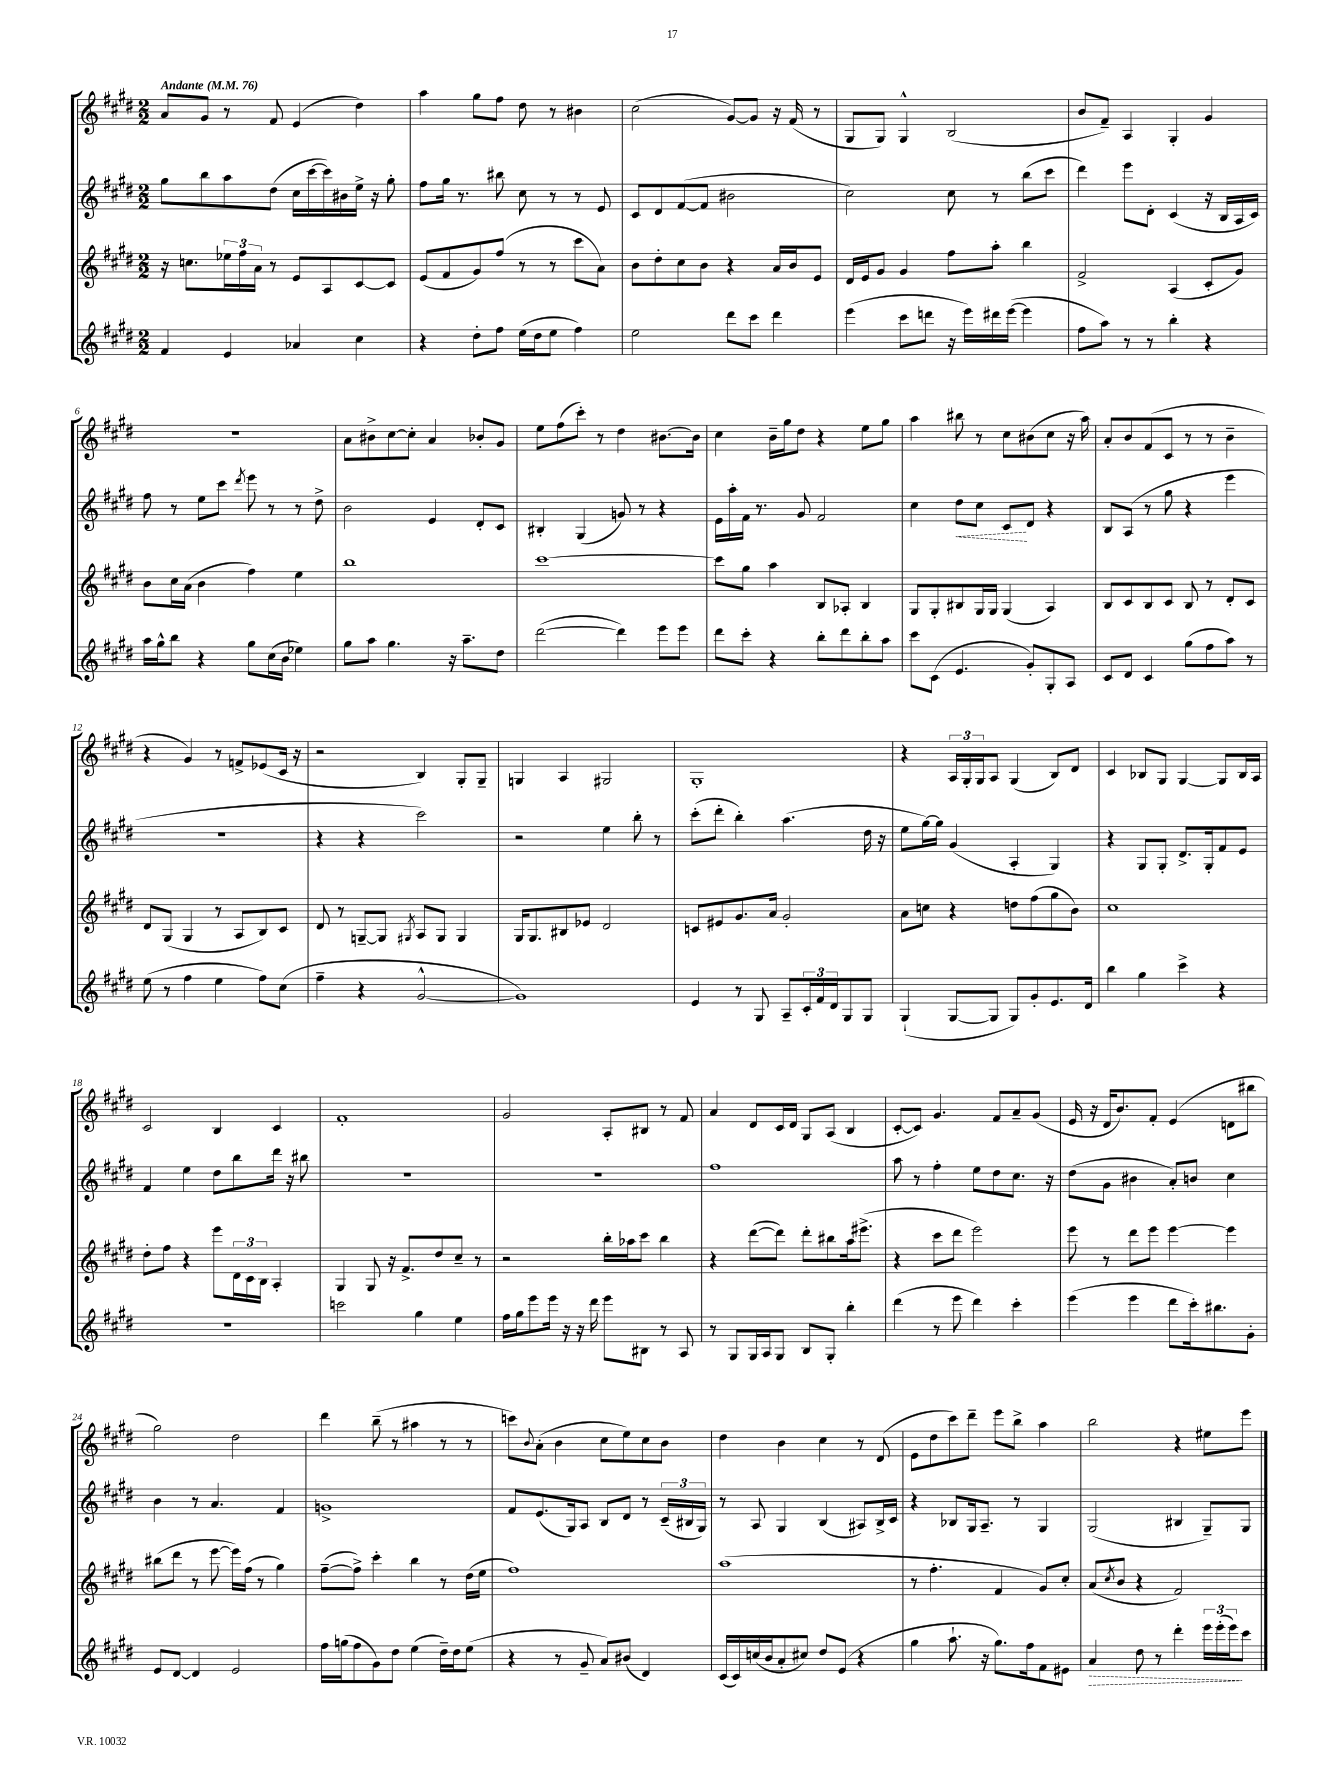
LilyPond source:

<<
\new StaffGroup <<
\new Staff = "s0" {
    \clef treble \key e \major \numericTimeSignature \time 2/2 \tempo "Andante" 4 = 76
    a'8 gis'8 r8 fis'8 e'4( dis''4) |
    a''4 gis''8 fis''8 dis''8 r8 bis'4 |
    cis''2( gis'8~) gis'8 r16 fis'16( r8 |
    gis8 gis8) gis4-^ b2( |
    b'8 fis'8--) a4 gis4-. gis'4 |
    r1 |
    a'8 bis'8-> cis''8~ cis''8-. a'4 bes'8-. gis'8 |
    e''8 fis''8( cis'''8-.) r8 dis''4 bis'8.~ bis'16 |
    cis''4 b'16-- gis''16 dis''8 r4 e''8 gis''8 |
    a''4 bis''8 r8 cis''8 bis'8( cis''8 r16 a''16) |
    a'8-. b'8 fis'8( cis'8 r8 r8 b'4-- |
    r4 gis'4) r8 f'8-> ees'8( cis'16 r16 |
    r2 b4) gis8-. gis8-- |
    g4 a4 gis2 |
    gis1-. |
    r4 \tuplet 3/2 { a16 gis16-. gis16 } a8 gis4( b8) dis'8 |
    cis'4 bes8 gis8 gis4~ gis8 bes16 a16 |
    cis'2 b4 cis'4 |
    fis'1-. |
    gis'2 a8-. bis8 r8 fis'8 |
    a'4 dis'8 cis'16 dis'16 gis8 a8( b4 |
    cis'8~-. cis'8) gis'4. fis'8 a'8-- gis'8( |
    e'16 r16 dis'16 b'8.) fis'8-. e'4( d'8 bis''8 |
    gis''2) dis''2 |
    dis'''4 b''8--( r8 ais''4 r8 r8 |
    c'''8) \appoggiatura { b'8 } a'8-.( b'4 cis''8 e''8) cis''8 b'8 |
    dis''4 b'4 cis''4 r8 dis'8( |
    e'8 dis''8 cis'''8) dis'''8-- e'''8 b''8-> a''4 |
    b''2 r4 eis''8 e'''8 \bar "|." |
}
\new Staff = "s1" {
    \clef treble \key e \major \numericTimeSignature \time 2/2
    gis''8 b''8 a''8 dis''8( cis''16 cis'''16~ cis'''16) bis'16 e''16-> r16 gis''8-. |
    fis''8 gis''16 r8. bis''8 cis''8 r8 r8 e'8 |
    cis'8 dis'8 fis'8~( fis'8 bis'2 |
    cis''2) cis''8 r8 b''8( cis'''8 |
    dis'''4) e'''8 dis'8-. cis'4( r16 b16 a16 cis'16) |
    fis''8 r8 e''8 cis'''8 \acciaccatura { dis'''8 } e'''8 r8 r8 dis''8-> |
    b'2 e'4 dis'8-. cis'8 |
    bis4-. gis4( g'8) r8 r4 |
    e'16 a''16-. fis'16 r8. gis'8 fis'2 |
    cis''4 \once \override Hairpin.style = #'dashed-line dis''8\< cis''8 cis'8\! dis'8 r4 |
    b8 a8( r8 gis''8 r4 e'''4 |
    r1 |
    r4 r4 cis'''2) |
    r2 e''4 b''8-. r8 |
    cis'''8-.( dis'''8-. b''4-.) a''4.( dis''16 r16 |
    e''8 gis''16~) gis''16 gis'4( a4-. gis4) |
    r4 gis8 gis8-. dis'8.-> gis16-. fis'8 e'8 |
    fis'4 e''4 dis''8 b''8 dis'''16 r16 bis''8 |
    R1 |
    R1 |
    fis''1 |
    a''8 r8 fis''4-. e''8 dis''8 cis''8. r16 |
    dis''8( gis'8 bis'4 a'8-.) b'8 cis''4 |
    b'4 r8 a'4. fis'4 |
    g'1-> |
    fis'8 e'8.( gis16) a8 b8 dis'8 r8 \tuplet 3/2 { cis'16--( bis16 gis16) } |
    r8 a8 gis4 b4( ais8) b16-> cis'16 |
    r4 bes8 gis16 a8.-- r8 gis4 |
    gis2( bis4 gis8--) gis8 \bar "|." |
}
\new Staff = "s2" {
    \clef treble \key e \major \numericTimeSignature \time 2/2
    r16 c''8. \tuplet 3/2 { ees''16 fis''16 a'16 } r8 e'8 a8 cis'8~ cis'8 |
    e'8( fis'8 gis'8) fis''8( r8 r8 cis'''8 a'8) |
    b'8 dis''8-. cis''8 b'8 r4 a'16 b'16 e'8 |
    dis'16 e'16 gis'8 gis'4 fis''8 a''8-. b''4 |
    fis'2-> a4( cis'8-. gis'8) |
    b'8 cis''16 a'16( b'4 fis''4) e''4 |
    b''1 |
    cis'''1~ |
    cis'''8 gis''8 a''4 b8 aes8-. b4 |
    gis8 gis8-. bis8 gis16 gis16 gis4( a4) |
    b8 cis'8 b8 cis'8 b8 r8 dis'8-. cis'8 |
    dis'8 gis8( gis4 r8 a8 b8) cis'8 |
    dis'8 r8 g8~-- g8 \acciaccatura { gis8 } a8 gis8 gis4 |
    gis16 gis8. bis8 ees'8 dis'2 |
    c'8 eis'8 gis'8. a'16 gis'2-. |
    a'8 c''8 r4 d''8 fis''8( gis''8 b'8) |
    cis''1 |
    dis''8-. fis''8 r4 e'''8 \tuplet 3/2 { dis'16 cis'16 b16 } a4-. |
    gis4 gis8 r16 fis'8.-> dis''8 cis''8-- r8 |
    r2 b''16-. aes''16 cis'''8 b''4 |
    r4 dis'''8~( dis'''8) dis'''8-. bis''8 a''16 eis'''8.->( |
    r4 cis'''8 dis'''8 e'''2) |
    e'''8 r8 dis'''8 e'''8 e'''4~ e'''4 |
    bis''8( dis'''8 r8 e'''8~ e'''16) fis''16( r8 gis''4) |
    fis''8~--( fis''8->) cis'''4-. b''4 r8 dis''16( e''16 |
    fis''1) |
    a''1( |
    r8 fis''4.-. fis'4 gis'8) cis''8-. |
    a'8( \acciaccatura { cis''8 } b'8 r4 fis'2) \bar "|." |
}
\new Staff = "s3" {
    \clef treble \key e \major \numericTimeSignature \time 2/2
    fis'4 e'4 aes'4 cis''4 |
    r4 dis''8-. fis''8 e''16( dis''16 e''8 fis''4) |
    e''2 dis'''8 cis'''8 dis'''4 |
    e'''4( cis'''8 d'''8 r16 e'''16) dis'''16 e'''16~( e'''4 |
    fis''8 a''8) r8 r8 b''4-. r4 |
    a''16 gis''16-^ b''8 r4 gis''8 cis''16( b'16 ees''4) |
    gis''8 a''8 gis''4. r16 a''8.-- dis''8 |
    dis'''2~( dis'''4) e'''8 e'''8 |
    dis'''8 cis'''8-. r4 b''8-. dis'''8 b''8-. a''8 |
    cis'''8 cis'8( e'4. gis'8-.) gis8-. a8 |
    cis'8 dis'8 cis'4 gis''8( fis''8 a''8) r8 |
    e''8( r8 fis''4 e''4 fis''8) cis''8( |
    fis''4-- r4 gis'2~-^ |
    gis'1) |
    e'4 r8 gis8 a8-- \tuplet 3/2 { cis'16-. fis'16 dis'16 } gis8 gis8 |
    gis4-!( gis8~ gis8 gis8) gis'8-. e'8. dis'16 |
    b''4 gis''4 cis'''4-> r4 |
    R1 |
    c'''2 gis''4 e''4 |
    fis''16 gis''16 e'''8 e'''16 r16 r16 dis'''16 e'''8 bis8 r8 a8 |
    r8 gis8 gis16 a16 gis8 b8 gis8-. b''4-. |
    dis'''4( r8 e'''8 dis'''4) cis'''4-. |
    e'''4( e'''4 dis'''8 cis'''16-.) bis''8. gis'8-. |
    e'8 dis'8~ dis'4 e'2 |
    fis''16 g''16( fis''8 gis'8) dis''8 e''4( dis''16--) dis''16 e''8( |
    r4 r8 gis'8-- a'8) bis'8( dis'4) |
    cis'16( cis'16) c''16( b'16 a'8-. cis''8) dis''8 e'8( r4 |
    gis''4 a''8.-! r16 gis''8.) fis''16 fis'8 eis'8 |
    \once \override Hairpin.style = #'dashed-line a'4\> dis''8 r8 dis'''4-. \tuplet 3/2 { e'''16 e'''16-.( e'''16\!) } cis'''8 \bar "|." |
}
>>
>>
